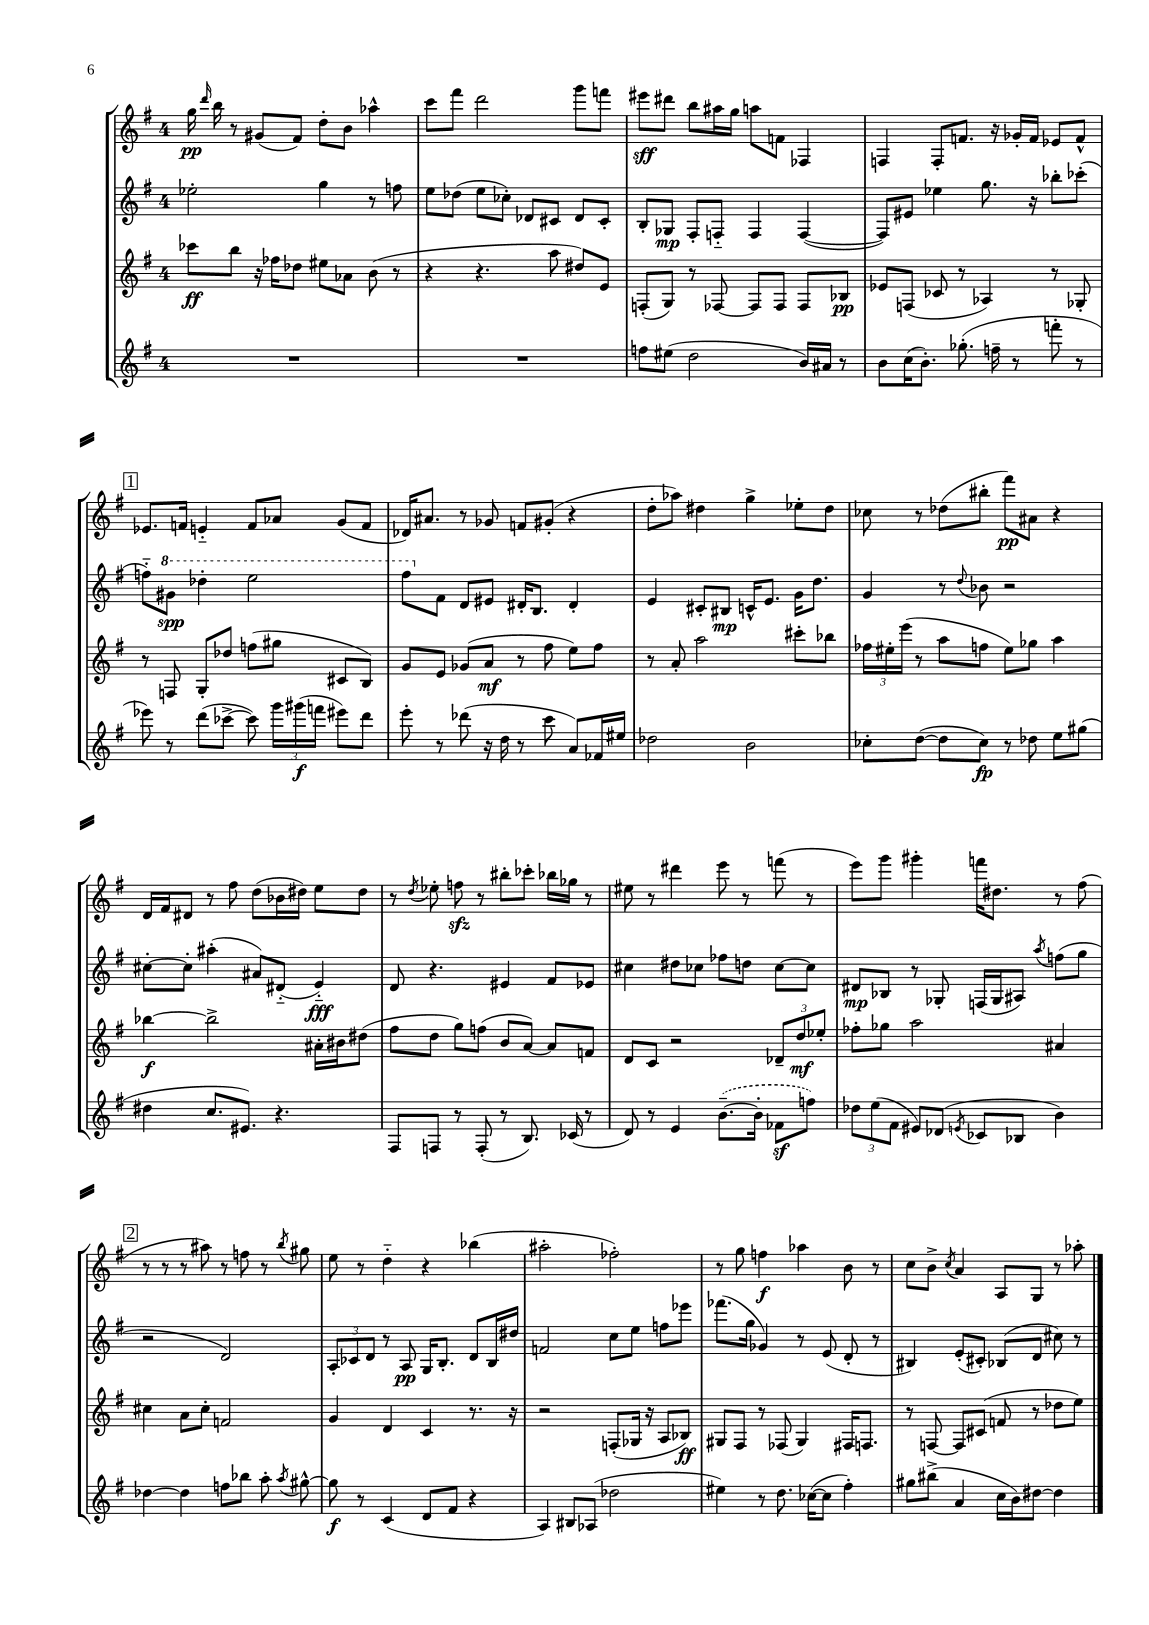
<<
\new StaffGroup <<
\new Staff = "s0" {
    \clef treble \key g \major \once \override Staff.TimeSignature.style = #'single-digit \time 4/4
    \autoBeamOff g''16\pp \grace { d'''16 } b''16 r8 gis'8[( fis'8]) d''8[-. b'8] aes''4-^ |
    c'''8[ fis'''8] d'''2 g'''8[ f'''8] |
    eis'''8[\sff dis'''8] b''8[ ais''16 g''16] a''8[ f'8] fes4 |
    f4 f8[-. f'8.] r16 ges'16[-. f'16] ees'8[ f'8]-^ |
    \mark \markup { \box "1" } ees'8.[ f'16] e'4-_ f'8[ aes'8] g'8[( f'8] |
    des'16[) ais'8.] r8 ges'8 f'8[ gis'8]-.( r4 |
    d''8[-. aes''8]) dis''4 g''4-> ees''8[-. dis''8] |
    ces''8 r8 des''8[( bis''8]-. fis'''8[\pp) ais'8] r4 |
    d'16[ fis'16 dis'8] r8 fis''8 d''8[( bes'16 dis''16]) e''8[ dis''8] |
    r8 \acciaccatura { d''8 } ees''8-. f''8\sfz r8 bis''8[-. ces'''8]-. bes''16[ ges''16] r8 |
    eis''8 r8 dis'''4 e'''8 r8 f'''8( r8 |
    e'''8[) g'''8] gis'''4-. f'''16[ dis''8.] r8 fis''8( |
    \mark \markup { \box "2" } r8 r8 r8 ais''8) r8 f''8 r8 \acciaccatura { b''8 } gis''8 |
    e''8 r8 d''4-_ r4 bes''4( |
    ais''2-. fes''2-.) |
    r8 g''8 f''4\f aes''4 b'8 r8 |
    c''8[ b'8]-> \acciaccatura { c''8 } a'4 a8[ g8] r8 aes''8-. \bar "|." |
}
\new Staff = "s1" {
    \clef treble \key g \major \once \override Staff.TimeSignature.style = #'single-digit \time 4/4
    \autoBeamOff ees''2-. g''4 r8 f''8 |
    e''8[ des''8]( e''8[ ces''8]-.) des'8[ cis'8] des'8[ cis'8]-. |
    b8[-. ges8]\mp fis8[-. f8]-_ f4 f4~( |
    f8[) eis'8] ees''4 g''8. r16 bes''8[-. ces'''8]-.( |
    \mark \markup { \box "1" } f''8[-_) \ottava #1 gis''8]\spp des'''4-. e'''2 |
    fis'''8[ \ottava #0 fis'8] d'8[ eis'8] dis'16[-. b8.] dis'4-. |
    e'4 cis'8[-. bis8]\mp c'16[-^ e'8.] g'16[ d''8.] |
    g'4 r8 \appoggiatura { d''8 } bes'8 r2 |
    cis''8[~-. cis''8]-. ais''4-.( ais'8[) dis'8]-_( e'4-_\fff) |
    d'8 r4. eis'4 fis'8[ ees'8] |
    cis''4 dis''8[ ces''8] fes''8[ d''8] ces''8[~ ces''8] |
    dis'8[\mp bes8] r8 ges8-. f16[( ges16 ais8]) \acciaccatura { a''8 } f''8[( g''8] |
    \mark \markup { \box "2" } r2 d'2) |
    \tuplet 3/2 { a8[-. ces'8 d'8] } r8 a8\pp g16[ b8.]-. d'8[ b16 dis''16] |
    f'2 c''8[ e''8] f''8[ ees'''8] |
    fes'''8.[( g''16] ges'4) r8 e'8( d'8-. r8 |
    bis4) e'8[-.( cis'8]-.) bes8[( d'8] cis''8) r8 \bar "|." |
}
\new Staff = "s2" {
    \clef treble \key g \major \once \override Staff.TimeSignature.style = #'single-digit \time 4/4
    \autoBeamOff ces'''8[\ff b''8] r16 fes''16[ des''8] eis''8[ aes'8] b'8( r8 |
    r4 r4. a''8 dis''8[) e'8] |
    f8[-.( g8]) r8 fes8~ fes8[ fes8] fes8[ bes8]\pp |
    ees'8[ f8]( ces'8 r8 aes4) r8 ges8-. |
    \mark \markup { \box "1" } r8 f8 g8[-. des''8] f''8[( gis''8] cis'8[ b8]) |
    g'8[ e'8] ges'8[( a'8]\mf r8 fis''8 e''8[) fis''8] |
    r8 a'8-. a''2 cis'''8[-. bes''8] |
    \tuplet 3/2 { fes''16[ eis''16-. e'''16]( } r8 a''8[ f''8] eis''8[) ges''8] a''4 |
    bes''4~\f bes''2-> ais'16[-. bis'16 dis''8]( |
    fis''8[ d''8] g''8[) f''8]( b'8[ a'8]~) a'8[ f'8] |
    d'8[ c'8] r2 \tuplet 3/2 { des'8[-- d''8\mf ees''8]-. } |
    fes''8[-. ges''8] a''2 ais'4 |
    \mark \markup { \box "2" } cis''4 a'8[ cis''8]-. f'2 |
    g'4 d'4 c'4 r8. r16 |
    r2 f8[-.( ges16] r16 a8[ bes8]\ff) |
    gis8[ fis8] r8 fes8( gis4) fis16[ f8.] |
    r8 f8~ f8[ cis'8]( f'8 r8 des''8[ e''8]) \bar "|." |
}
\new Staff = "s3" {
    \clef treble \key g \major \once \override Staff.TimeSignature.style = #'single-digit \time 4/4
    \autoBeamOff R1 |
    R1 |
    f''8[ eis''8]( d''2 b'16[) ais'16] r8 |
    b'8[ c''16( b'8.]-.) ges''8.-.( f''16-- r8 f'''8-. r8 |
    \mark \markup { \box "1" } ees'''8) r8 d'''8[( ces'''8]~-> ces'''8) \tuplet 3/2 { g'''16[ gis'''16\f( f'''16] } eis'''8[) d'''8] |
    e'''8-. r8 des'''8( r16 d''16 r8 c'''8 a'8[) fes'16 eis''16] |
    des''2 b'2 |
    ces''8[-. d''8]~( d''8[ ces''8]\fp) r8 des''8 e''8[ gis''8]( |
    dis''4 c''8.[ eis'8.]) r4. |
    fis8[ f8] r8 f8-.( r8 b8.) ces'16( r8 |
    d'8) r8 e'4 \once \slurDashed b'8.[~--( b'16]-. fes'8[\sf f''8]) |
    \tuplet 3/2 { des''8[ e''8( fis'8] } eis'8[) des'8]( \acciaccatura { e'8 } ces'8[ bes8] b'4) |
    \mark \markup { \box "2" } des''4~ des''4 f''8[ bes''8] a''8-. \acciaccatura { a''8 } gis''8~-^ |
    gis''8\f r8 c'4( d'8[ fis'8] r4 |
    a4) bis8[ aes8]( des''2 |
    eis''4) r8 d''8. ces''16[~( ces''8] fis''4-.) |
    gis''8[ bis''8]->( a'4 c''16[ b'16) dis''8]~ dis''4 \bar "|." |
}
>>
>>
\layout { \context { \Score \remove "Bar_number_engraver" } }
